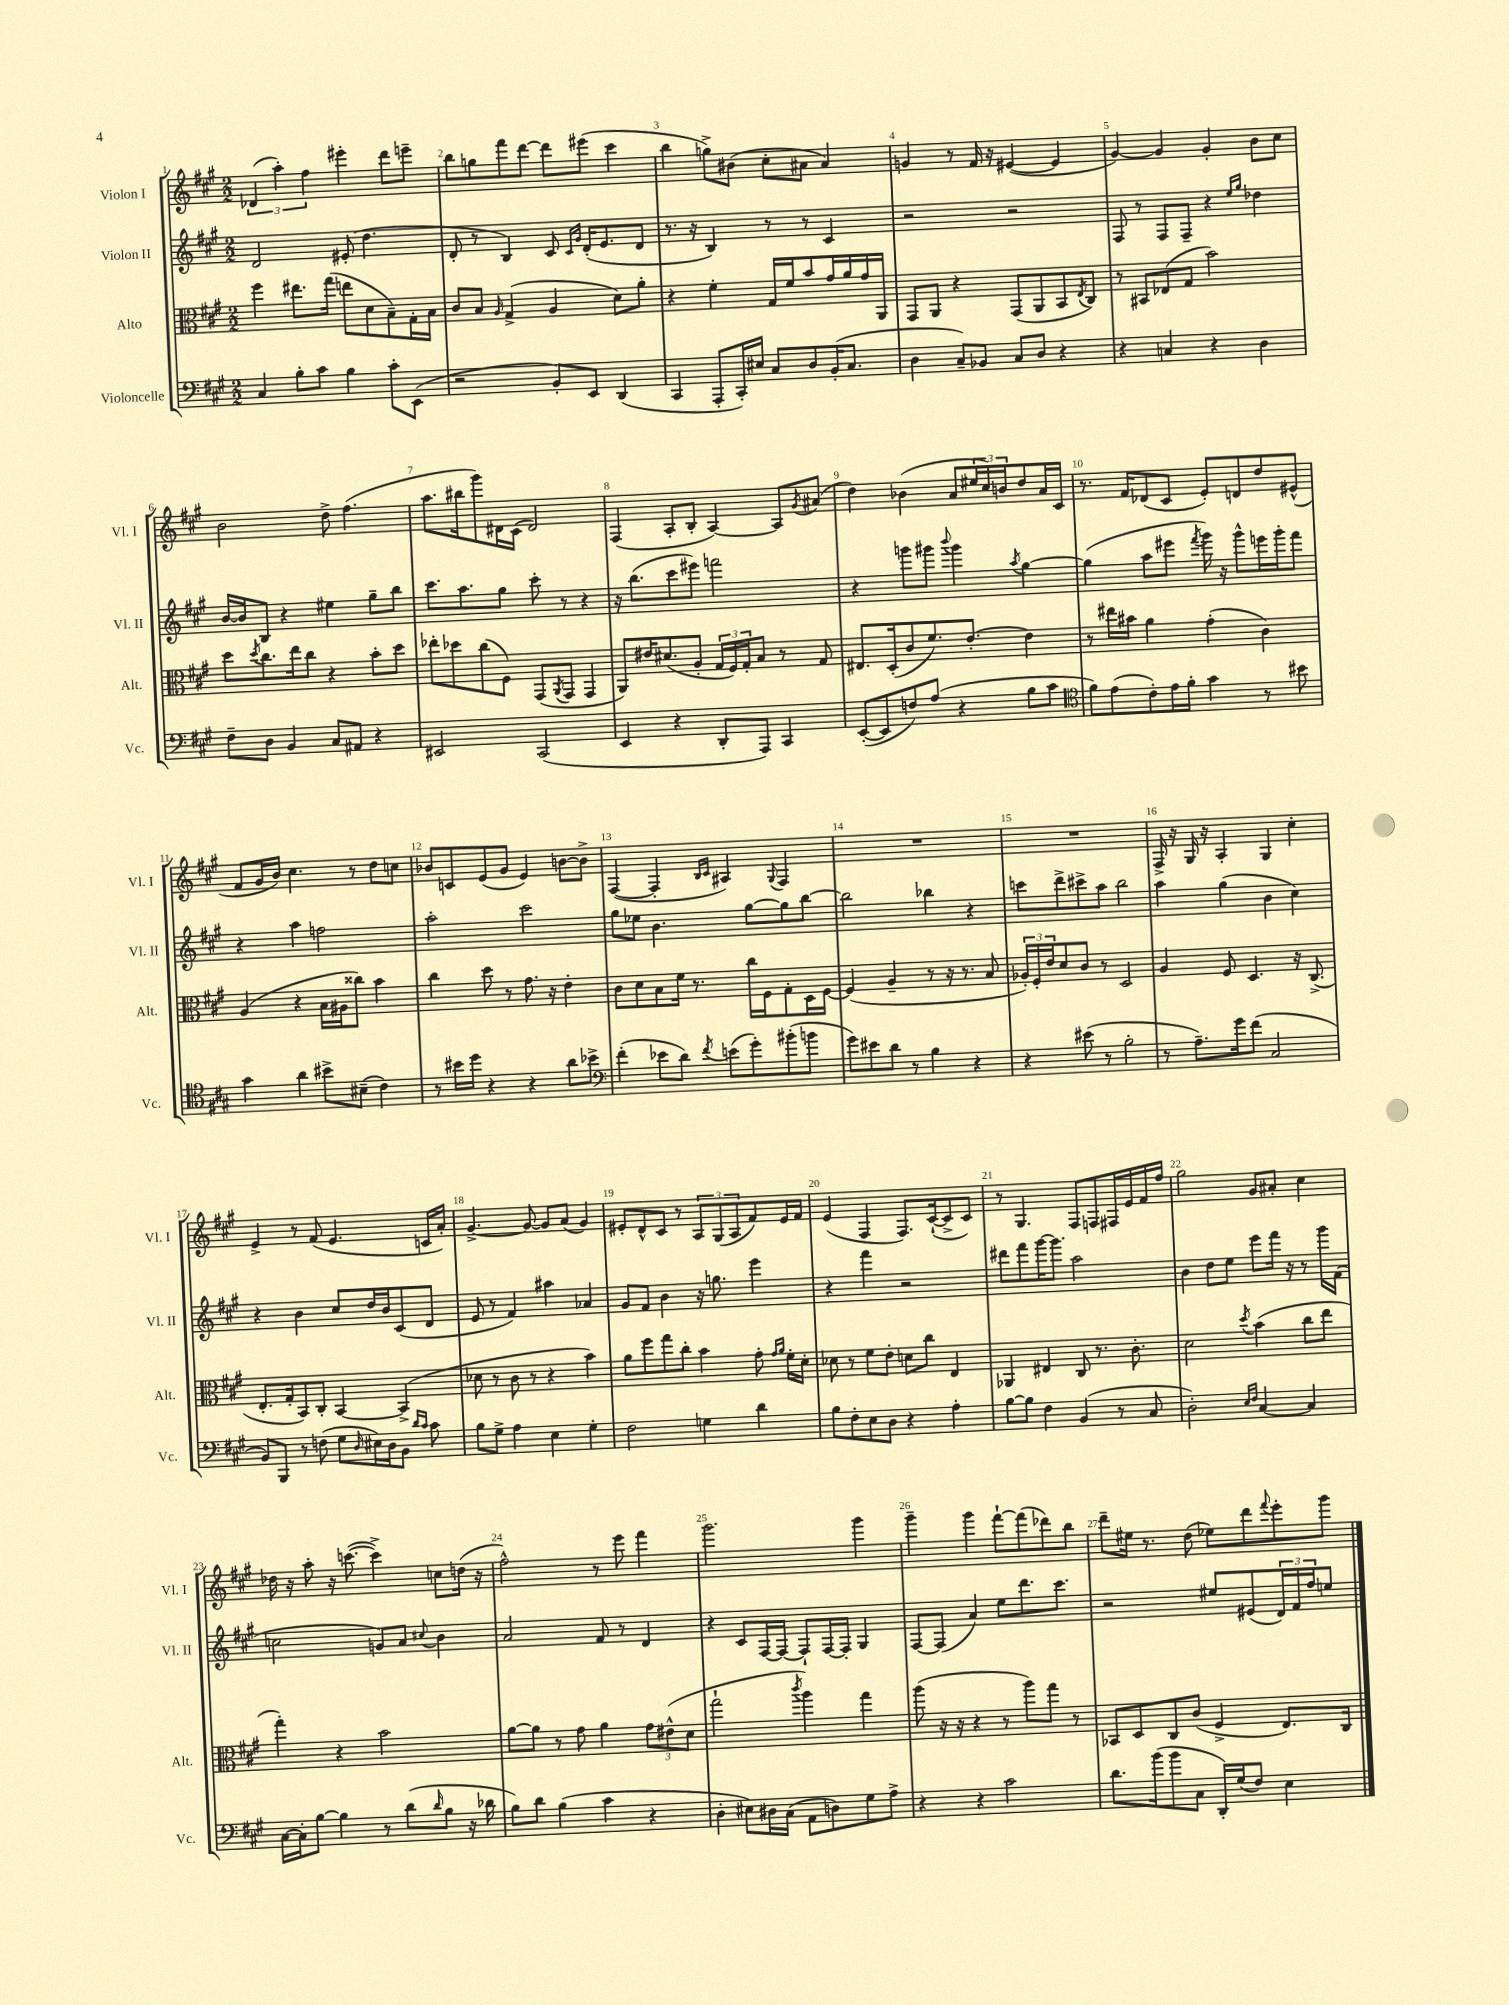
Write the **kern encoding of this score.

**kern	**kern	**kern	**kern
*staff4	*staff3	*staff2	*staff1
*clefF4	*clefC3	*clefG2	*clefG2
*k[f#c#g#]	*k[f#c#g#]	*k[f#c#g#]	*k[f#c#g#]
*M2/2	*M2/2	*M2/2	*M2/2
4C#/	4ff#\	2d/	(6d-/
.	.	.	6aa'\)
8B'\L	8.ee#\L	.	.
.	.	.	6ff#\
8c#\J	.	.	.
.	(16gg#\Jk	.	.
4B\	8ee\L	(8e#'/	4eee#'\
.	8d\	4.dd\	.
8c#'\L	8B~\)	.	8ddd\L
(8EE\J	16G#'\L	.	8eee~\J
.	16B\JJ	.	.
=	=	=	=
2r	8c#/L	8d'/	8bb\L
.	8B/J	8r	8gg\
.	16qqA/	.	.
.	(4G#^/	4B/)	8fff#\
.	.	.	[8ddd\J
8BB'/L)	4A/	8c#/	8ddd\]L
.	.	16qqc#/LL	.
.	.	16qqg#/JJ	.
8EE/J	.	(16d'/LK	(8eee#\J
.	.	8.e/	.
(4DD/	8d\L)	.	4ccc#\
.	8a'\J	8d/J	.
=	=	=	=
4CC#/	4r	8.r	4bb\
.	.	16r	.
8AAA'/L	4f#'\	4B/)	8gg^\L)
16CC#'/L)	.	.	(8b#\J
16E#/JJ	.	.	.
8C#/L	16G#/LL	8r	8cc#'\L
.	16f#/J	.	.
8D/	8b/	8r	8a#\J
(16BB'/K	16g#/L	4c#/	4a#/)
8.C#/J	16a/	.	.
.	16g#/	.	.
.	16AA/JJ	.	.
=	=	=	=
4D\	8GG#/L	2r	4g/
.	8AA/J	.	.
8C#~/L)	4r	.	8r
8BB-/J	.	.	16f#/
.	.	.	16r
8C#/L	(8GG#/L	2r	([4e#/
8D/J	8AA/	.	.
4r	8BB/	.	4e#/]
.	8qE/	.	.
.	8C#/J)	.	.
=	=	=	=
4r	8r	8F#/	[4g#/)
.	8BB#/L	8r	.
4C/	(8E-/	8F#/L	4g#/]
.	8G#/J	8F#~/J	.
4r	2b\)	4r	4g#'/
.	.	16qqee/LL	.
.	.	16qqgg#/JJ	.
4D\	.	4dd-\	8b\L
.	.	.	8cc#\J
=	=	=	=
8F#~\L	8dd\L	[16b/LL	2b\
.	.	16b/]J	.
.	8qdd/	.	.
8D\J	8.cc#\	8B/J	.
4BB/	.	4r	.
.	16ee\k	.	.
.	8cc#\J	.	.
8C#/L	4r	4ee#\	8dd^\
8AA#/J	.	.	(4.ff#\
4r	8b'\L	8gg#~\L	.
.	8dd\J	8bb\J	.
=	=	=	=
2EE#/	8ee-'\L	8.ccc#\L	8.aa\L
.	8dd-\	.	.
.	.	8.aa\	16bb#\k
.	(8cc#\	.	8ggg#\)
.	8F#\J)	8gg#\J	16d#\L
.	.	.	(16c#\JJ
(2CC#/	(8GG#/L	8ccc#'\	2d#/)
.	8qAA/	.	.
.	8GG#/J	8r	.
.	4GG#/	4r	.
=	=	=	=
4EE/	8AA/L)	16r	(4F#/
.	.	(8.bb\L	.
.	16e#/K	.	.
.	(8.d#/	.	.
4r	.	8ccc#\	8A'/L
.	8A'/J	8eee#\J)	8B'/J
8DD'/L	24G#/LL	2fff\	[4A/)
.	24F#/)	.	.
.	24G#'/J	.	.
8AAA/J)	8B/J	.	.
4CC#/	8r	.	8A/]L
.	.	.	8qg#/
.	8G#/	.	(8a#/J
=	=	=	=
([8EE'/L	8.E#/L	4r	4dd\)
8EE/]	.	.	.
.	(16D'/k	.	.
8F/)	8c#/	8ggg\L	(4b-\
(8A/J	8.f#/)	8ggg#\J	.
.	.	8qqbbb/	.
4r	.	4ggg#\	8a/L
.	[8.e'/J	.	.
.	.	.	24ee#/L
.	.	.	24cc#/)
.	.	.	24b/J
.	.	8qaa/	.
8B\L	4e\]	[4gg#\	8dd/
8c#\J	.	.	16a/L
.	.	.	16c#/JJ
=	=	=	=
*clefC4	*	*	*
8f#\L)	8r	(4gg#\]	8.r
(8e\	16ee#\LL	.	.
.	16b#\JJ	.	16f#/LK
8c#'\)	4a\	8aa\L	(8d-/
16e\L	.	8eee#\J	8c#/J
16f#'\JJ	.	.	.
.	.	8qfff#/	.
4g#\	(4g#'\	16ggg#\)	8e'/L)
.	.	16r	.
.	.	8ggg#^^\L	8d/
8r	4c#\)	16eee\L	8dd/
.	.	16ggg#'\J	.
8b#\	.	8fff#\J	(8e#^^/J
=	=	=	=
4g#\	(4A/	4r	8f#/L
.	.	.	16g#/L
.	.	.	16b/JJ)
4a\	4r	4aa\	4.cc#\
8b#^\L	16B\LL	2ff\	.
.	16A#\J	.	.
(8B#~\J	8cc##\J)	.	8r
4c#\)	4b\	.	8dd\L
.	.	.	8cc\J
=	=	=	=
8r	4cc#\	2aa'\	8b-/L
16b#\LL	.	.	8c/
16dd\JJ	.	.	.
4r	8dd\	.	(8e/
.	8r	.	8g#/J
4r	8.g#\	2ccc#\	4e/)
.	16r	.	.
8a\L	4e'\	.	[8b\L
8b-^\J	.	.	8b^\]J
=	=	=	=
*clefF4	*	*	*
(4f#'\	8c#\L	8gg#\L	([4F#/
.	8d\	8ee-\J	.
8e-\L	8B\	4.b\	4F#'/]
8d\J)	16f#\Jk	.	.
.	8.r	.	.
.	.	.	16qqB/LL
8qf#/	.	.	16qqc#/JJ
(8e\L	.	.	4A#/)
8g#'\)	16cc#\LL	[8gg#\L	.
.	16F#\J	.	.
.	.	.	8qqG#/
(8b#'\	8G#'\	8gg#\]	4F#/
8b\J	16D\L	[8bb\J	.
.	[16F#\JJ	.	.
=	=	=	=
8g#\L)	(4F#/]	2bb\]	1r
8e#\	.	.	.
8d\J	4A~/	.	.
8r	.	.	.
4B\	8r	4bb-\	.
.	16r	.	.
.	8.r	.	.
4r	.	4r	.
.	8B/	.	.
=	=	=	=
4r	24A-'/LL)	8ccc\L	1r
.	24F#'/	.	.
.	24e/J	.	.
.	8d/	8ddd^\	.
(8e#\	8c#/J	8ccc#^\	.
8r	8r	8aa\J	.
2B'\	2D/	2bb\	.
=	=	=	=
8r	4A/	4aa\	16F#^/
.	.	.	16r
8.A~\L)	.	.	16G#/
.	.	.	16r
.	8F#/	(4gg#\	4A'/
16g#\k	.	.	.
(8f#\J	4.D/	.	.
2C#/	.	4b\	4G#/
.	16r	4cc#\)	4cc#'\
.	(8.C#^/	.	.
=	=	=	=
8BB/L)	8.E'/L	4r	4e^/
8BBB/J	.	.	.
.	16G#'/k	.	.
8r	8BB/)	4b\	8r
(8F\	8C#'/J	.	(8f#/
8G#\L	[4BB/	8cc#/L	4.e/
16qqD/	.	.	.
16E#\L)	.	16dd/L	.
16D\J	.	16b/J	.
8BB\J	(4BB^/]	(8c#/	.
16qqd/LL	.	.	.
16qqc#/JJ	.	.	.
8c#\	.	8d/J	16c/LL
.	.	.	16a'/JJ)
=	=	=	=
8B\L	8d-\	8e/	[4.g#^/
8G#^\J	8r	8r	.
4A\	8c#\	4f#/)	.
.	8r	.	8g#/_
4E\	4r	4aa#\	8g#/]L
.	.	.	(8a/J
4G#'\	4b\)	4a-/	4g#/)
=	=	=	=
2F#\	8a\L	8g#/L	8e#'/L
.	8ff#\	8f#/J	8d^^/
.	8gg#\	4b\	8c#/J
.	8cc#'\J	.	8r
4G\	4b\	16r	12A/L
.	.	8.gg\	.
.	.	.	(12G#/
.	.	.	12A/
4d\	8g#'\	4eee\	8f#/)
.	16qqg#/LL	.	.
.	16qqa/JJ	.	.
.	16f#'\LL	.	16e#/L
.	16d'\JJ	.	16f#/JJ
=	=	=	=
8B\L	8d-\	4r	(4e/
8F#'\	8r	.	.
8E\	8f#\L	4fff#\	4F#/
8D\J	8e'\J	.	.
4r	8d\L	2r	8.F#/L)
.	8cc#\J	.	.
.	.	.	([16c#`/k
4A'\	4E/	.	8c#^/]
.	.	.	8c#/J)
=	=	=	=
[8B\L	4AA-/	8ddd#\L	8r
8B\]J	.	8fff#\	4.G#/
4F#\	4E#/	[16ggg#\K	.
.	.	8.ggg#\]J	.
(4BB/	8C#/	2aa\	8F#/L
.	8.r	.	8F/
8r	.	.	16F#/L
.	8.c#'\	.	16e/
8C#/	.	.	16f#/
.	.	.	16ff#/JJ
=	=	=	=
2D'\)	2d\	4b\	2gg#\
.	.	8dd\L	.
.	.	8ee\J	.
16qqE/LL	.	.	.
16qqF#/JJ	8qdd/	.	.
[4C#/	(4b\	8eee\L	8g#/L
.	.	16fff#\Jk	8a#'/J
.	.	16r	.
4C#/]	8cc#\L	8r	4cc#\
.	8ee\J	16ggg#\LL	.
.	.	(16f#\JJ	.
=	=	=	=
[16C#\LL	4gg#'\)	2cc\	16dd-\
16C#'\]J	.	.	16r
[8B\J	.	.	8aa'\
4B\]	4r	.	16r
.	.	.	([8.ccc\
8r	2b\	8g/L)	4ccc^\])
(8d\L	.	8a/J	.
16qqd/	.	8qqcc#/	.
8B\J	.	4b\	8cc\L
16r	.	.	(16dd\Jk
16d-\	.	.	16r
=	=	=	=
8B\L)	[8a\L	2a/	2ff#^^\)
8d\J	8a\]J	.	.
(4B\	8r	.	.
.	8g#\	.	.
4c#\	4a\	8f#/	8r
.	.	8r	8eee\
4r	12g#\L	4d/	4fff#\
.	(12e#^^\	.	.
.	12d\J	.	.
=	=	=	=
4D'\	2gg#`\	4r	2.ggg#\
8E#\L)	.	8c#/L	.
16D#\L	.	[16F#/L	.
(16C#\JJ	.	16F#/_JJ	.
.	8qccc#/	.	.
8AA\L	4aa\)	8F#`/]L	.
8D\)	.	[16F#/L	.
.	.	16F#'/]JJ	.
8G#\	4gg#\	4G#/	4ggg#\
8A^\J	.	.	.
=	=	=	=
4r	(8aa\	[8F#/L	4ggg#~\
.	16r	(8F#/]J	.
.	16r	.	.
4r	4r	4a/)	4ggg#\
2c#\	8r	8ee\L	[8fff#`\L
.	8aa\L)	8.ddd\	(8fff#\]
.	8gg#\J	.	8ddd-\)
.	.	8.ccc#\J	.
.	8r	.	8bb\J
=	=	=	=
8.d\L	8BB-/L	2r	8ddd~\L
.	8D/	.	16ee#\Jk
(16b\k	.	.	8.r
8b\	8C#/	.	.
8C#\J	(8c#/J	.	(8dd\
16DD'/LL)	4F#^/	8ee#/L	8ee-\L)
(16G#/J	.	.	.
8F#/J)	.	(8e#/	8ddd\
.	.	.	8qqfff#/
4E\	8.E/L)	24d/L)	8eee'\
.	.	24f#/	.
.	.	24ff#/J	.
.	.	8ee/J	8ggg#\J
.	16C#/Jk	.	.
==	==	==	==
*-	*-	*-	*-
